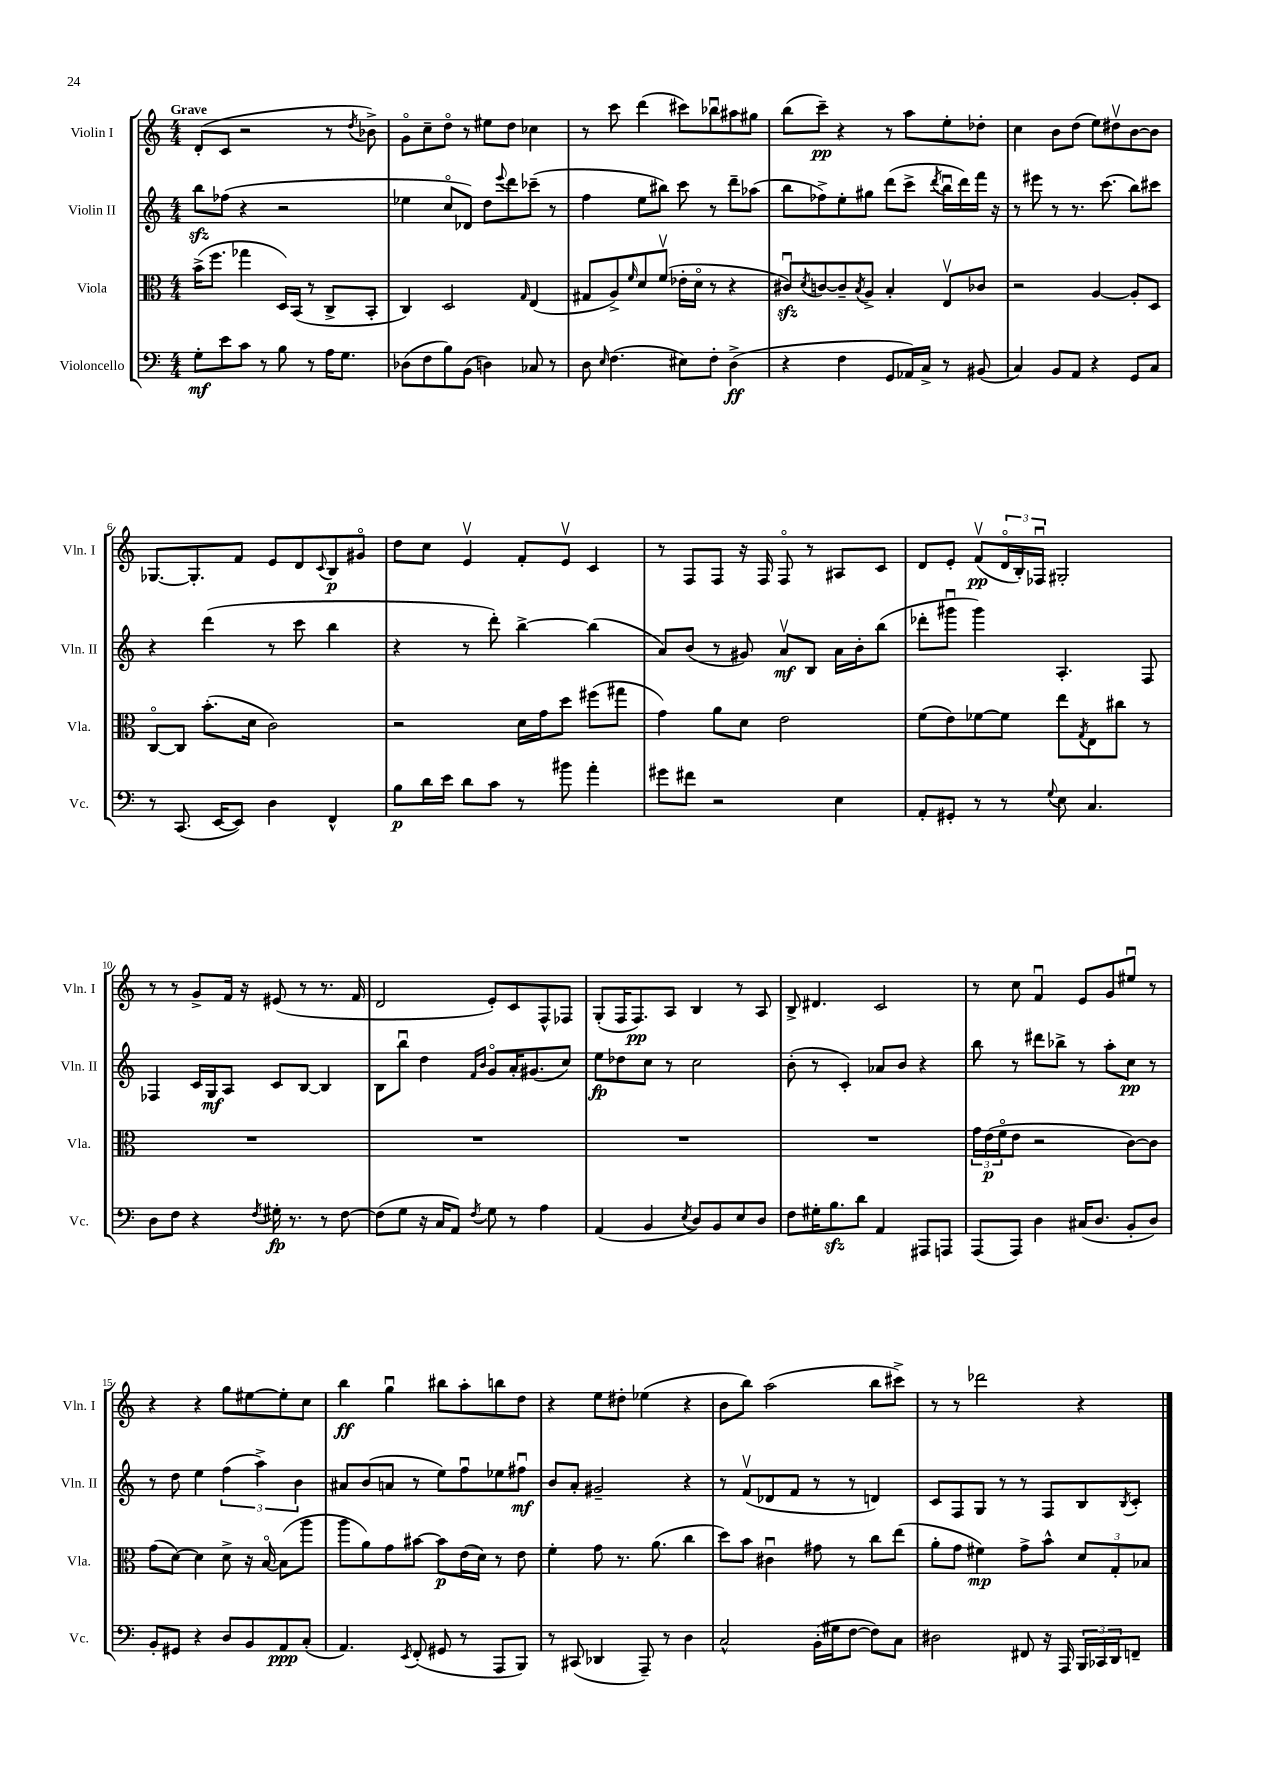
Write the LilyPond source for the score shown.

<<
\new StaffGroup <<
\new Staff = "s0" \with { instrumentName = "Violin I" shortInstrumentName = "Vln. I" } {
    \clef treble \key c \major \numericTimeSignature \time 4/4 \tempo "Grave"
    d'8-.( c'8 r2 r8 \acciaccatura { d''8 } bes'8->) |
    g'8\flageolet c''8-- d''8\flageolet r8 eis''8 d''8 ces''4 |
    r8 c'''8 d'''4( cis'''8) bes''8\downbow ais''8 gis''8 |
    b''8( c'''8--\pp) r4 r8 a''8 e''8-. des''8-. |
    c''4 b'8 d''8( e''8) dis''8\upbow b'8~ b'8 |
    ges8.~ ges8.-. f'8 e'8 d'8 \appoggiatura { c'8 } b8\p gis'8\flageolet |
    d''8 c''8 e'4\upbow f'8-. e'8\upbow c'4 |
    r8 f8 f8 r16 f16 f8\flageolet r8 ais8 c'8 |
    d'8 e'8-. f'8\upbow\pp( \tuplet 3/2 { d'16\flageolet b16-.) fes16\downbow } gis2-. |
    r8 r8 g'8-> f'16 r16 eis'8( r8 r8. f'16 |
    d'2 e'8-.) c'8 f8-^ fes8 |
    g8-.( f16 f8.\pp) a8 b4 r8 a8 |
    b8-> dis'4. c'2 |
    r8 c''8 f'4\downbow e'8 g'8 eis''8\downbow r8 |
    r4 r4 g''8 eis''8~ eis''8-. c''8 |
    b''4\ff g''4\downbow bis''8 a''8-. b''8 d''8 |
    r4 e''8 dis''8-. ees''4( r4 |
    b'8 b''8) a''2( b''8 cis'''8->) |
    r8 r8 des'''2 r4 \bar "|." |
}
\new Staff = "s1" \with { instrumentName = "Violin II" shortInstrumentName = "Vln. II" } {
    \clef treble \key c \major \numericTimeSignature \time 4/4
    b''8\sfz fes''8( r4 r2 |
    ees''4 c''8\flageolet des'8) d''8 \appoggiatura { e'''8 } d'''8 ces'''8--( r8 |
    f''4 e''8 bis''8) c'''8 r8 d'''8-- aes''8( |
    b''8 fes''8->) e''8-. gis''8 d'''8( c'''8-> \acciaccatura { d'''8 } b''16\downbow d'''16) f'''16 r16 |
    r8 eis'''8 r8 r8. c'''8.( b''8) cis'''8 |
    r4 d'''4( r8 c'''8 b''4 |
    r4 r8 d'''8-.) b''4~-> b''4( |
    a'8) b'8( r8 gis'8) a'8\upbow\mf b8 a'16 b'16-. b''8( |
    des'''8-. gis'''8\downbow gis'''4) a4.-. f8 |
    fes4 c'16 g16\mf a8 c'8 b8~ b4 |
    b8 b''8\downbow d''4 \grace { f'16 b'16 } g'8\flageolet a'16-. gis'8.( c''8) |
    e''8\fp des''8 c''8 r8 c''2 |
    b'8-.( r8 c'4-.) aes'8 b'8 r4 |
    b''8 r8 dis'''8 bes''8-> r8 a''8-. c''8\pp r8 |
    r8 d''8 e''4 \tuplet 3/2 { f''4( a''4->) b'4 } |
    ais'8 b'8( a'8 r8 e''8) f''8\downbow ees''8 fis''8\downbow\mf |
    b'8 a'8-. gis'2-- r4 |
    r8 f'8\upbow( des'8 f'8 r8 r8 d'4) |
    c'8 f8 g8 r8 r8 f8 b8 \acciaccatura { b8 } c'8-. \bar "|." |
}
\new Staff = "s2" \with { instrumentName = "Viola" shortInstrumentName = "Vla." } {
    \clef alto \key c \major \numericTimeSignature \time 4/4
    b'16->( f''8. ges''4 d16) b,16( r8 c8-> b,8-. |
    c4) d2 \grace { g16 } e4( |
    gis8 a8->) \grace { f'16 } d'8 f'8\upbow( ees'16-. d'16\flageolet r8 r4 |
    cis'8\downbow\sfz) \acciaccatura { d'8 } c'8~ c'8-- \acciaccatura { b8 } a8-> b4-. e8\upbow ces'8 |
    r2 a4~ a8-. d8 |
    c8~\flageolet c8 b'8.-.( d'16 c'2) |
    r2 d'16 g'16 d''8 fis''8( gis''8 |
    g'4) a'8 d'8 e'2 |
    f'8( e'8) fes'8~ fes'8 e''8 \acciaccatura { g8 } e8 cis''8 r8 |
    R1 |
    R1 |
    R1 |
    R1 |
    \tuplet 3/2 { g'16 e'16\p( f'16\flageolet } e'8 r2 c'8~) c'8 |
    g'8( d'8~) d'4 d'8-> r16 b16~\flageolet b8( a''8 |
    a''8 a'8) g'8 bis'8~ bis'8\p e'16( d'16) r8 e'8 |
    f'4-. g'8 r8. a'8.( c''4 |
    d''8) b'8 cis'4\downbow gis'8 r8 c''8 e''8( |
    a'8-. g'8 fis'4\mp) g'8-> b'8-^ \tuplet 3/2 { d'8 g8-. bes8 } \bar "|." |
}
\new Staff = "s3" \with { instrumentName = "Violoncello" shortInstrumentName = "Vc." } {
    \clef bass \key c \major \numericTimeSignature \time 4/4
    g8-.\mf e'8 c'8 r8 b8 r8 a16 g8. |
    des8( f8 b8) b,8( d4) ces8 r8 |
    d8 \grace { e16 } f4.( eis8) f8-. d4->\ff( |
    r4 f4 g,8 aes,16) c16-> r8 bis,8( |
    c4) b,8 a,8 r4 g,8 c8 |
    r8 c,8.( e,16~ e,8) d4 f,4-^ |
    b8\p d'16 e'16 d'8 c'8 r8 bis'8 a'4-. |
    gis'8 fis'8 r2 e4 |
    a,8-. gis,8-. r8 r8 \appoggiatura { g8 } e8 c4. |
    d8 f8 r4 \acciaccatura { f8 } gis16-.\fp r8. r8 f8~ |
    f8( g8 r16 c16 a,8) \acciaccatura { f8 } g8 r8 a4 |
    a,4( b,4 \acciaccatura { e8 } d8) b,8 e8 d8 |
    f8 gis16-. b8.\sfz d'8 a,4 ais,,8 a,,8 |
    a,,8( a,,8) d4 cis16( d8. b,8-. d8) |
    b,8-. gis,8 r4 d8 b,8 a,8\ppp c8-.( |
    a,4.) \acciaccatura { e,8 } f,8-.( gis,8 r8 a,,8 b,,8) |
    r8 cis,8( des,4 a,,8--) r8 d4 |
    c2-^ b,16-.( gis16 f8~ f8) c8 |
    dis2 fis,8 r16 a,,16 \tuplet 3/2 { b,,16 ces,16 d,16 } f,8-- \bar "|." |
}
>>
>>
